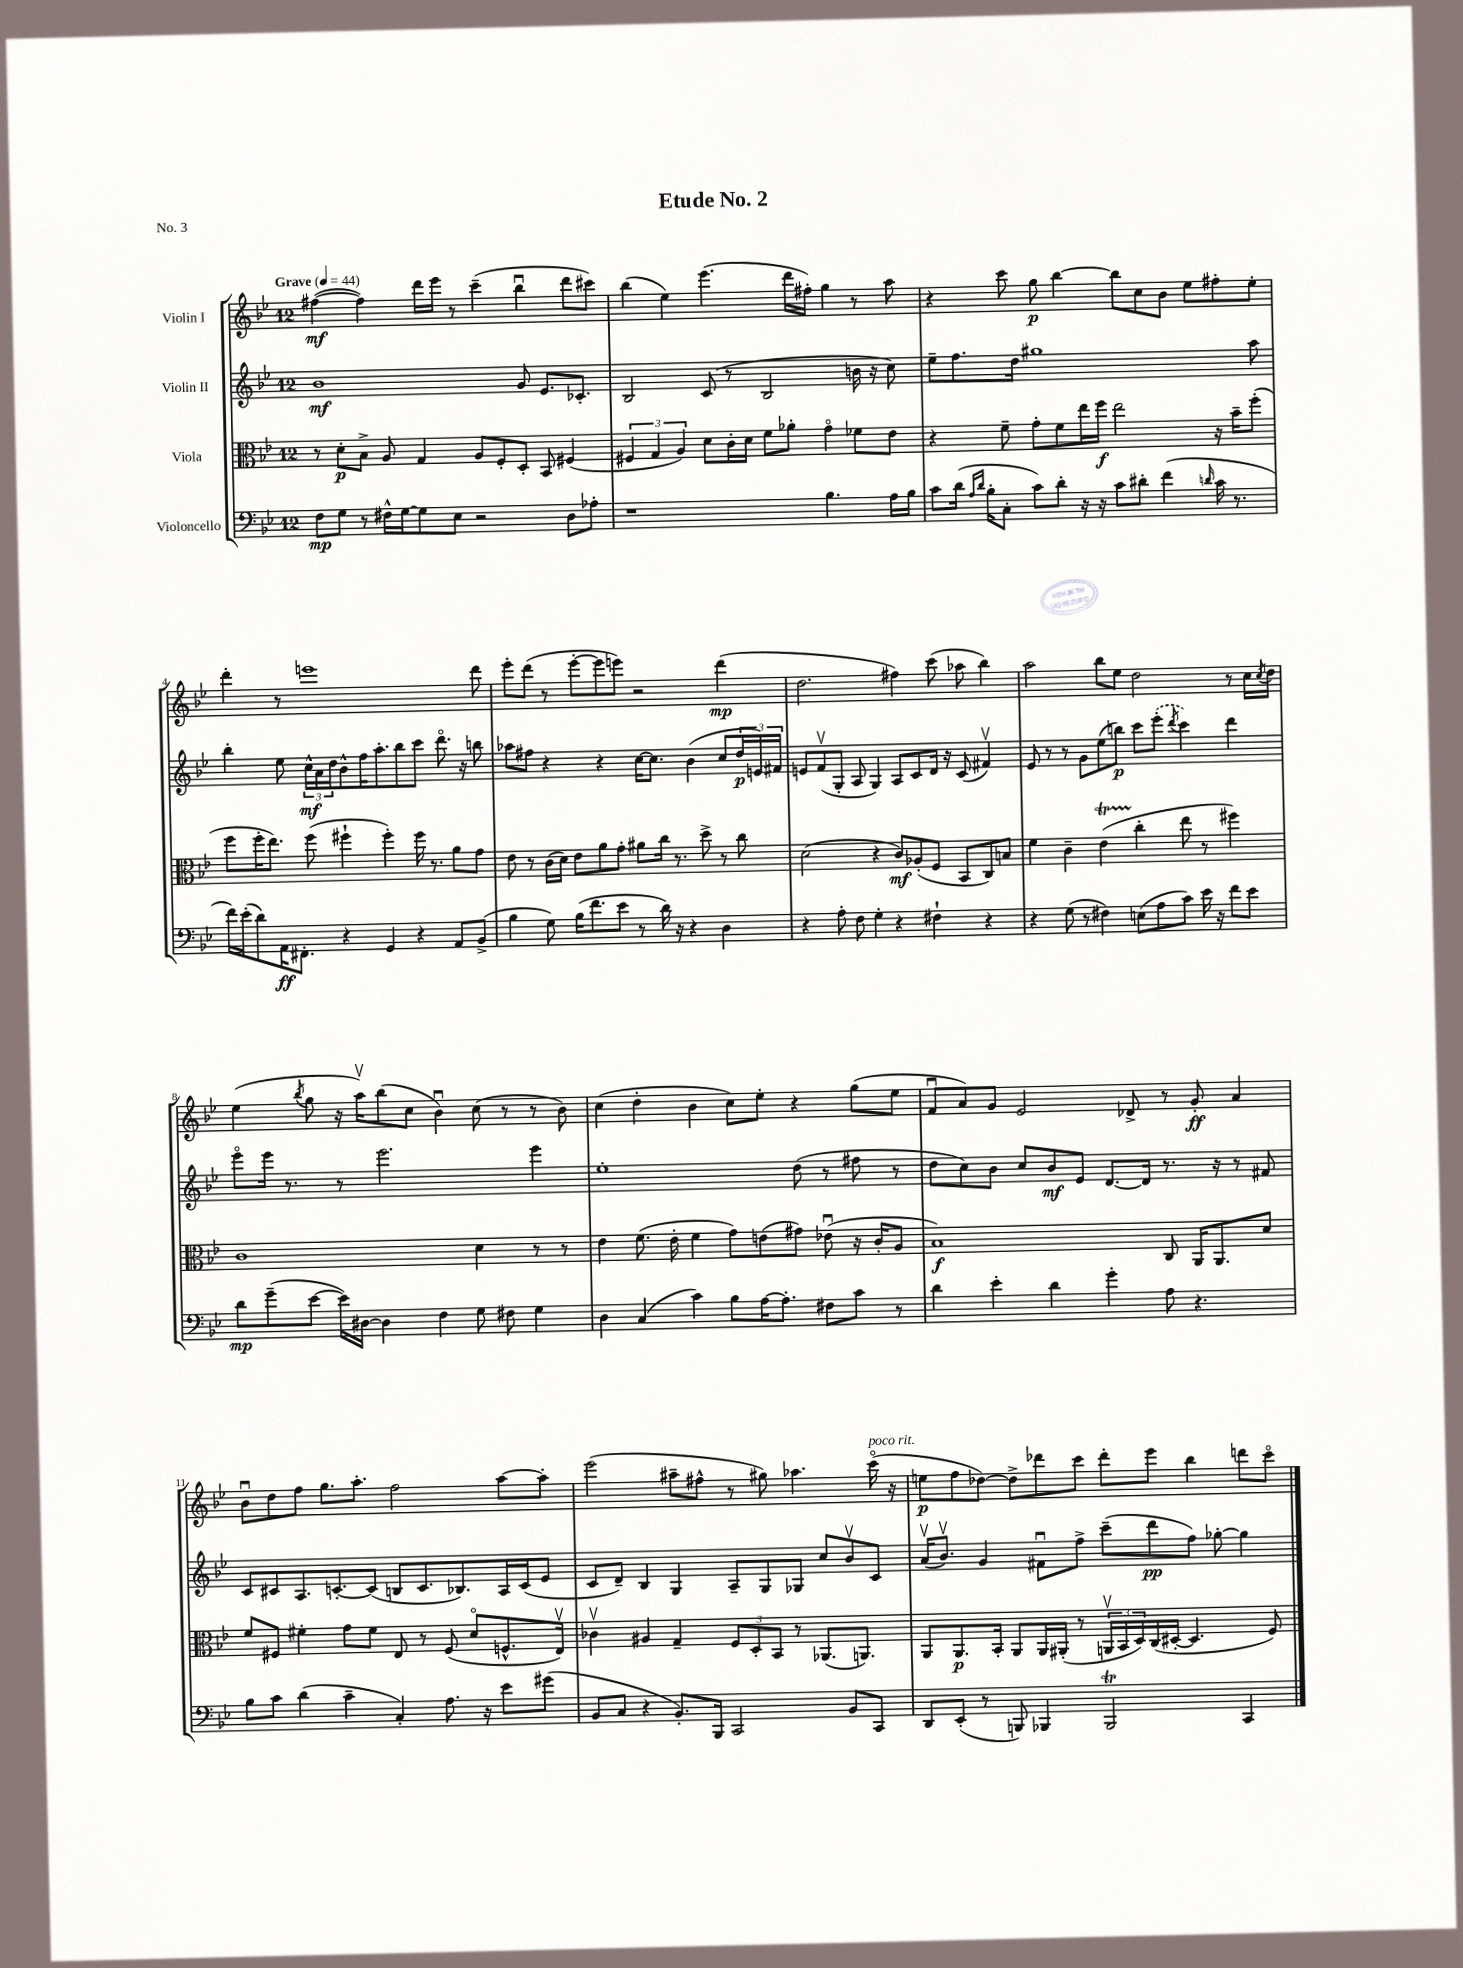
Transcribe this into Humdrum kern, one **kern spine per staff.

**kern	**kern	**kern	**kern
*staff4	*staff3	*staff2	*staff1
*clefF4	*clefC3	*clefG2	*clefG2
*k[b-e-]	*k[b-e-]	*k[b-e-]	*k[b-e-]
*M12/8	*M12/8	*M12/8	*M12/8
*MM44	*MM44	*MM44	*MM44
8F\L	8r	1b-	([4ff#\
8G\J	8d'\L	.	.
8r	8B-^\J	.	4ff#\])
16F#^^\LL	8A/	.	.
[16G\J	.	.	.
8G\]	4G/	.	16ddd\LL
.	.	.	16eee-\JJ
8E-\J	.	.	8r
2r	8A/L	.	(4ccc~\
.	8F'/	.	.
.	8D'/J	8g/	4bb-u\
.	8BB-/	8.e-/L	.
8D\L	(4F#/	.	8ddd\L
.	.	8.c-'/J	.
8A-'\J	.	.	8ccc#\J)
=	=	=	=
1r	6F#/	2B-/	(4bb-\
.	6G/	.	.
.	.	.	4ee-\)
.	6A/)	.	.
.	8d\L	(8c/	(4.eee-\
.	16c'\L	8r	.
.	16d\JJ	.	.
.	8f\L	2B-/	.
.	8a-'\J	.	16ddd\LL
.	.	.	16ff#'\JJ)
4.B-\	4go\	.	4gg\
.	8f-\L	16b\	8r
.	.	16r	.
16A\LL	8e-\J	8cc\)	8aa\
16B-\JJ	.	.	.
=	=	=	=
8c\L	4r	8ee-~\L	4r
(16d\Jk	.	8.ff\	.
16qqA/LL	.	.	.
16qqd/JJ	.	.	.
16B-'\LK	.	.	.
8C'\J	8f~\	.	8ccc\
.	.	16dd\Jk	.
8c\L)	8g'\L	1gg#	8gg\
8d'\J	8f\	.	[4bb-\
16r	16ee-\L	.	.
16r	16ff\JJ	.	.
8c\L	2ee-\	.	8bb-\]L
8d#'\J	.	.	8cc\
(4f\	.	.	8b-\J
.	.	.	8ee-\L
16qqd/	.	.	.
16c\	16r	.	8ff#'\
8.r	16b-~\LK	.	.
.	(8ff'\J	8aa\	8ee-'\J
=	=	=	=
16f\LL)	8ff\L	4bb-'\	4ddd'\
(16e-'\J	.	.	.
8d\)	16ff'\K	.	.
.	8.ee-\J)	.	.
16AA\K	.	8ee-\	8r
8.FF#'\J	.	.	.
.	(8ff\	24cc^^\LL	1eee
.	.	24a\	.
.	.	24dd\J	.
4r	4ff#`\	8b-^^\	.
.	.	16ff\K	.
.	.	8.aa'\	.
4GG/	4ff#'\)	.	.
.	.	8bb-\	.
4r	16ff#\	8ccc\J	.
.	8.r	.	.
.	.	8.dddo\	.
8AA/L	8a\L	.	.
.	.	16r	.
(8BB-^/J	8g\J	8bb\	8ddd\
=	=	=	=
4B-\	8e-\	8aa-\L	8eee-'\L
.	8r	8ff#\J	(8ddd\J
8G\)	(16c\LL	4r	8r
.	16d\JJ)	.	.
(16B-\LK	8e-\L	.	[8eee-'\L
8.f\	.	.	.
.	8a\	4r	8eee-\]
8e-\J	8g'\J	.	8eee\J)
8r	8a#\L	[16cc\LK	2r
.	.	8.cc\]J	.
16d\)	16cc\Jk	.	.
16r	8.r	.	.
4r	.	(4b-\	.
.	8dd^\	.	.
4D\	8r	8cc/L	(4ddd\
.	8cc\	24dd/L	.
.	.	24e/)	.
.	.	24f#/JJ	.
=	=	=	=
4r	(2d\	8e/L	2.dd\
.	.	(8fv/	.
8A'\	.	8G'/J	.
8F\	.	8A/	.
4G'\	4r	4G/)	.
4r	8c/L)	8A/L	4ff#\)
.	(8A-'/	8c/	.
4F#`\	8F/J	16d/Jk	(8ccc\
.	.	16r	.
.	8BB-/L	(8c/	8aa-\
4r	8C/)	4f#v/)	4bb-\)
.	8B/J	.	.
=	=	=	=
4r	4f\	8e-/	2aa\
.	.	8r	.
(8G\	4c~\	8r	.
8r	.	8g\L	.
4F#\)	(4e-\	(8ee-\	8bb-\L
.	.	8bb\J)	8ee-\J
(8E\L	4cc'\	8ccc\L	2dd\
8A\	.	(8eee-'\J	.
.	.	8qddd/	.
8c\J)	8ee-\	4ccc\)	.
16e-\	8r	.	.
16r	.	.	.
8f\L	4ff#\)	4ddd\	8r
8e-\J	.	.	16cc\LL
.	.	.	8qcc/
.	.	.	16dd\JJ
=	=	=	=
8d\L	1c	8eee-o\L	(4ee-\
(8g~\	.	16eee-\Jk	.
.	.	8.r	.
.	.	.	8qbb-/
[8e-\J	.	.	8gg\
16e-\]LL)	.	8r	16r
[16D#\JJ	.	.	16aav\LK)
4D#\]	.	2.eee-\	(8bb-\
.	.	.	8cc\J
4F\	.	.	4b-u\)
8G\	4d\	.	(8cc\
8F#\	.	.	8r
4G\	8r	4eee-\	8r
.	8r	.	8b-\)
=	=	=	=
4D\	4e-\	1ee-'	(4cc\
(4C/	(8.f\	.	4dd'\
.	16e-'\	.	.
4c\)	4f\	.	4b-\
8B-\L	8g\L)	.	8cc\L)
[16A\K	(8e\	.	8ee-'\J
8.A'\]J	.	.	.
.	8g#\J)	(8dd\	4r
8F#\L	(8e-u\	8r	.
8c\J	16r	8ff#\	(8gg\L
.	16c'/LK	.	.
8r	8A/J	8r	8ee-\J
=	=	=	=
4d\	1B-)	8dd\L	8fu/L
.	.	8cc\)	8a/)
4e-'\	.	8b-\J	8g/J
.	.	8cc/L	2e-/
4d\	.	8b-/	.
.	.	8e-/J	.
4g'\	.	[8.d/L	.
.	.	.	8d-^/
.	.	16d/]Jk	.
8A\	8C/	8.r	8r
4.r	16AA/LK	.	8g'/
.	8.AA/	16r	.
.	.	8r	4a/
.	8d/J	8f#/	.
=	=	=	=
8B-\L	8f/L	8c/L	8b-u\L
8c\J	8F#/J	8c#/	8dd\
(4d\	4f#'\	8.A/	8ff\J
.	.	.	8.gg\L
.	.	[8.c'/	.
4c~\	8g\L	.	.
.	.	.	8.aa'\J
.	8f#\J	(8c/]J	.
4C'/)	8E-/	8B/L	2ff\
.	8r	8.c/	.
8.A\	(8F#/	.	.
.	.	8.B-/)	.
.	8do/L	.	.
16r	.	.	.
8e-\L	8.F^^/	16A/L	[8aa\L
.	.	(16c/J	.
(8g#\J	.	8e-/J	8aa'\]J
.	16E-v/Jk)	.	.
=	=	=	=
8BB-/L	4c-v\	8c/L	(2eee-\
8C/J	.	8d~/J)	.
4r	4A#/	4B-/	.
8.BB-'/L)	4G~/	4G/	8aa#~\L
.	.	.	8ff#^^\J
16BBB-/Jk	.	.	.
2CC/	12F/L	8A~/L	8r
.	12D'/	.	.
.	.	8G/	8gg#\)
.	12BB-/J	.	.
.	8r	8G-/J	4.aa-\
.	(8.AA-/L	8cc/L	.
8BB-/L	.	8b-v/	.
.	8.AA/J)	.	.
8CC/J	.	8c/J	(16ccco\
.	.	.	16r
=	=	=	=
8DD/L	8AA/L	(16av/LK	8ee\L
.	.	8.b-v/J)	.
(8EE-'/J	8.AA/	.	8ff\
8r	.	4g/	[8dd-\J)
.	16BB-'/Jk	.	.
8BBB/)	8AA/L	.	8dd-^\]L
4BBB-/	16AA/L	8f#u\L	8ddd-\
.	(16AA#'/JJ	.	.
.	8r	8ff^\J	8ccc\J
2BBB-/	24AAv/LL	(8ccc~\L	8ddd-'\L
.	24BB-/	.	.
.	24D/)	.	.
.	(16C/	8ddd\	8eee-\J
.	[16D#'/JJ	.	.
.	4.D#/]	8ff\J)	4bb-\
.	.	[8gg-'\	.
4CC/	.	4gg-\]	8ddd\L
.	8F/)	.	8ccco\J
==	==	==	==
*-	*-	*-	*-
